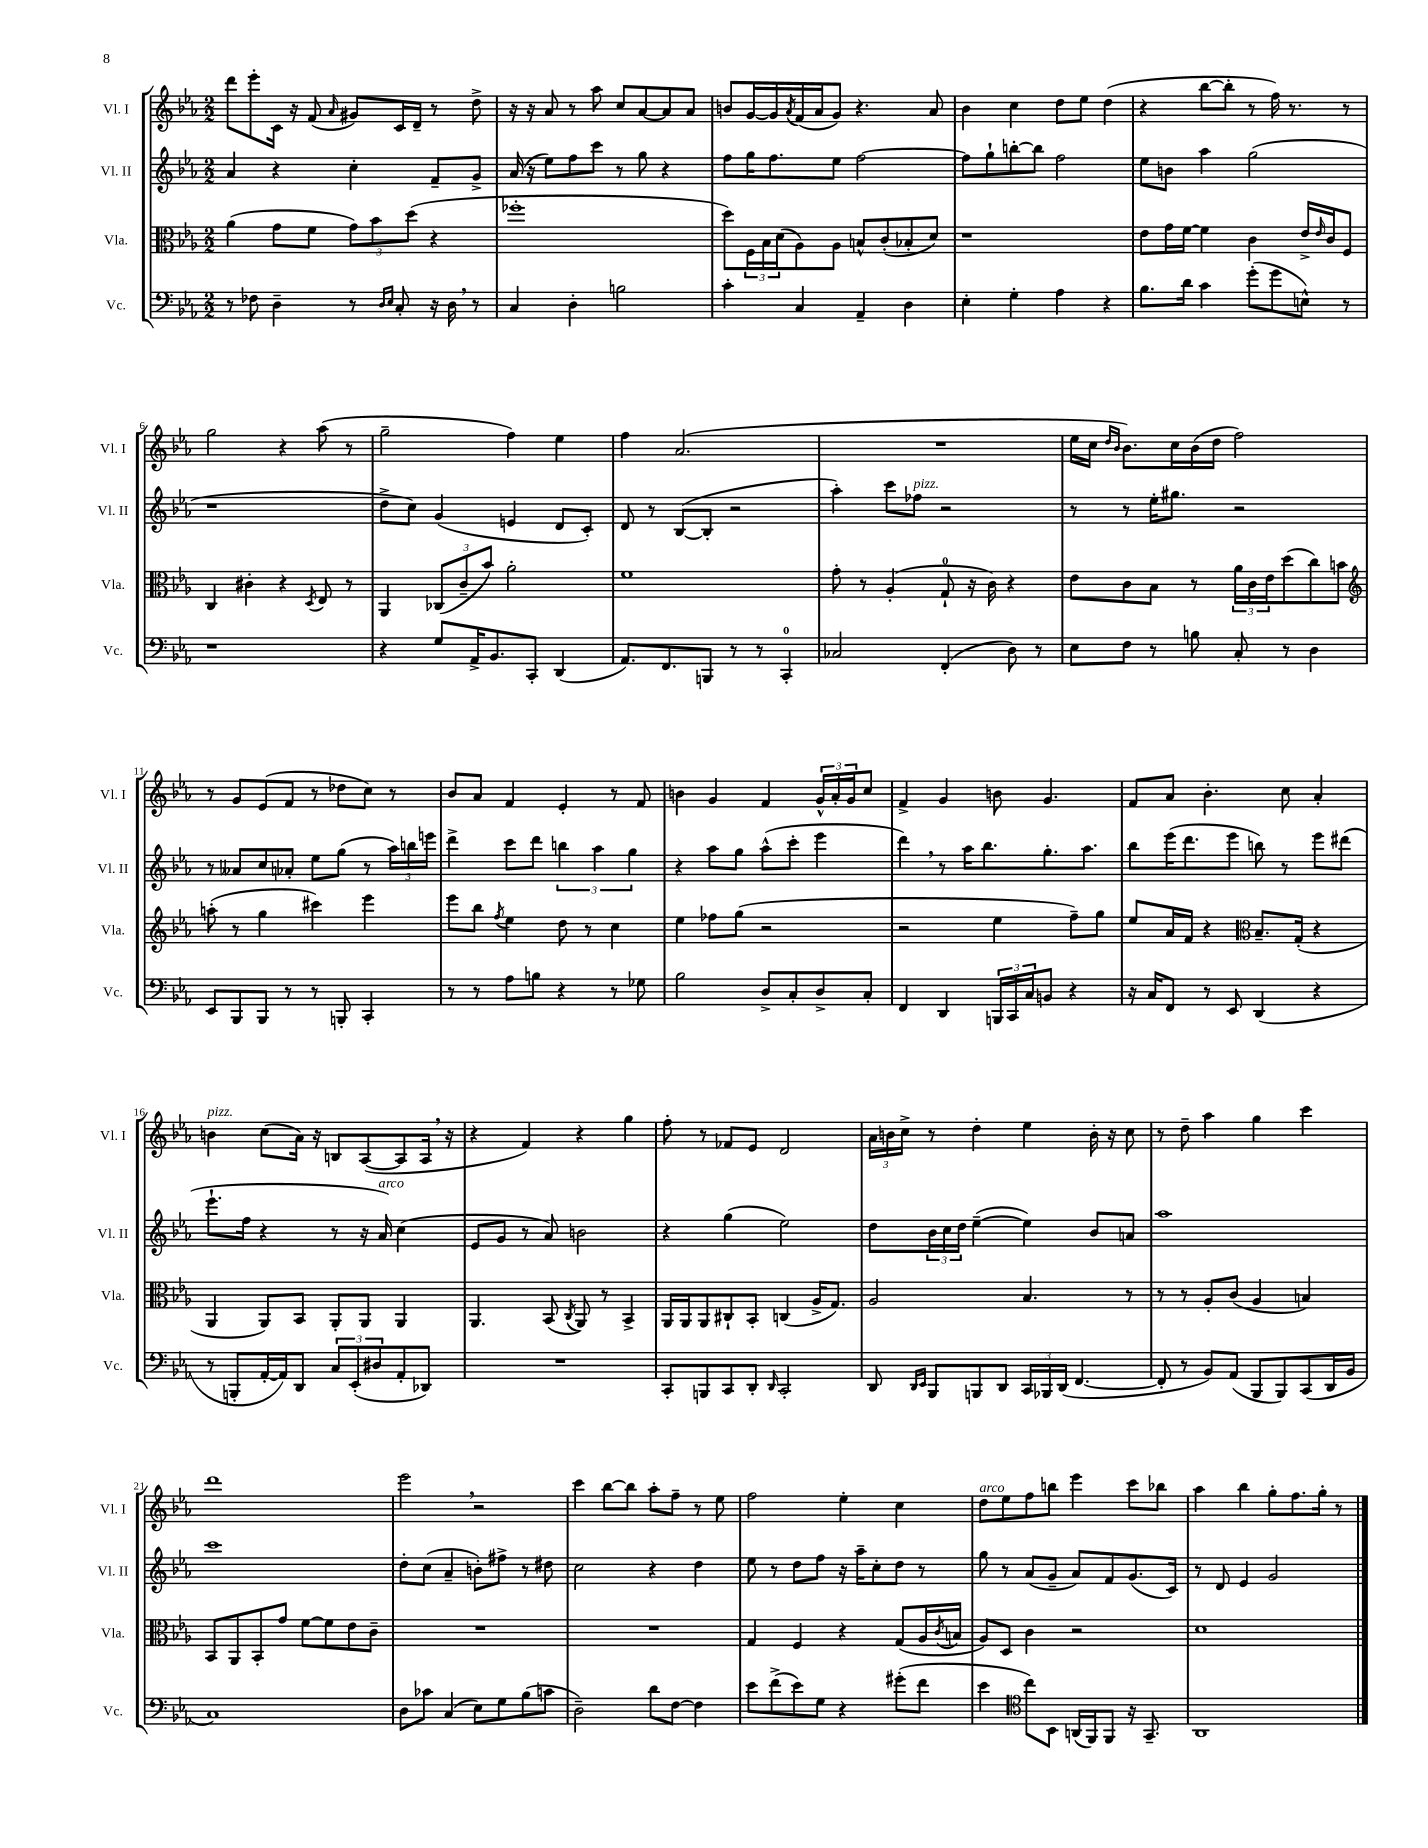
<<
\new StaffGroup <<
\new Staff = "s0" \with { instrumentName = "Vl. I" shortInstrumentName = "Vl. I" } {
    \clef treble \key ees \major \numericTimeSignature \time 2/2
    d'''8 ees'''8-. c'16 r16 f'8( \grace { aes'16 } gis'8) c'16 d'16-- r8 d''8-> |
    r16 r16 aes'8 r8 aes''8 c''8 aes'8~ aes'8 aes'8 |
    b'8 g'16~ g'16 \acciaccatura { aes'8 } f'16( aes'16 g'8) r4. aes'8 |
    bes'4 c''4 d''8 ees''8 d''4( |
    r4 bes''8~ bes''8-. r8 f''16) r8. r8 |
    g''2 r4 aes''8( r8 |
    g''2-- f''4) ees''4 |
    f''4 aes'2.( |
    R1 |
    ees''16 c''16 \grace { d''16 bes'16 } bes'8.) c''16 bes'16( d''16 f''2) |
    r8 g'8 ees'8( f'8 r8 des''8 c''8) r8 |
    bes'8 aes'8 f'4 ees'4-. r8 f'8 |
    b'4 g'4 f'4 \tuplet 3/2 { g'16-^ aes'16-. g'16 } c''8 |
    f'4-> g'4 b'8 g'4. |
    f'8 aes'8 bes'4.-. c''8 aes'4-. |
    b'4^\markup { \italic "pizz." } c''8( aes'16) r16 b8 aes8~( aes8 aes16 \breathe r16 |
    r4 f'4) r4 g''4 |
    f''8-. r8 fes'8 ees'8 d'2 |
    \tuplet 3/2 { aes'16 b'16 c''16-> } r8 d''4-. ees''4 b'16-. r16 c''8 |
    r8 d''8-- aes''4 g''4 c'''4 |
    d'''1 |
    ees'''2 \breathe r2 |
    c'''4 bes''8~ bes''8 aes''8-. f''8-- r8 ees''8 |
    f''2 ees''4-. c''4 |
    d''8^\markup { \italic "arco" } ees''8 f''8 b''8 ees'''4 c'''8 bes''8 |
    aes''4 bes''4 g''8-. f''8. g''16-. r8 \bar "|." |
}
\new Staff = "s1" \with { instrumentName = "Vl. II" shortInstrumentName = "Vl. II" } {
    \clef treble \key ees \major \numericTimeSignature \time 2/2
    aes'4 r4 c''4-. f'8-- g'8-> |
    aes'16( r16 ees''8) f''8 c'''8 r8 g''8 r4 |
    f''8 g''16 f''8. ees''8 f''2~ |
    f''8 g''8-! b''8~-. b''8 f''2 |
    ees''8 b'8 aes''4 g''2( |
    r1 |
    d''8-> c''8) g'4( e'4 d'8 c'8-.) |
    d'8 r8 bes8~( bes8-. r2 |
    aes''4-.) c'''8 fes''8^\markup { \italic "pizz." } r2 |
    r8 r8 ees''16-. gis''8. r2 |
    r8 aeses'8 c''8 aes'8-. ees''8 g''8( r8 \tuplet 3/2 { aes''16) b''16 e'''16 } |
    d'''4-> c'''8 d'''8 \tuplet 3/2 { b''4 aes''4 g''4 } |
    r4 aes''8 g''8 aes''8-^( c'''8-. ees'''4 |
    d'''4) \breathe r8 aes''16 bes''8. g''8.-. aes''8. |
    bes''8 ees'''16( d'''8. ees'''8 b''8) r8 ees'''8 dis'''8( |
    ees'''8.-! f''16 r4 r8 r16 aes'16^\markup { \italic "arco" }) c''4( |
    ees'8 g'8 r8 aes'8) b'2 |
    r4 g''4( ees''2) |
    d''8 \tuplet 3/2 { bes'16 c''16 d''16 } ees''4~--( ees''4) bes'8 a'8 |
    aes''1 |
    c'''1 |
    d''8-. c''8( aes'4-- b'8-.) fis''8-> r8 dis''8 |
    c''2 r4 d''4 |
    ees''8 r8 d''8 f''8 r16 aes''16-- c''8-. d''8 r8 |
    g''8 r8 aes'8( g'8-- aes'8) f'8 g'8.( c'16) |
    r8 d'8 ees'4 g'2 \bar "|." |
}
\new Staff = "s2" \with { instrumentName = "Vla." shortInstrumentName = "Vla." } {
    \clef alto \key ees \major \numericTimeSignature \time 2/2
    aes'4( g'8 f'8 \tuplet 3/2 { g'8) bes'8 d''8( } r4 |
    fes''1-. |
    d''8) \tuplet 3/2 { f16 bes16 d'16( } aes8) aes8 b8-^ c'8-.( bes8-. d'8) |
    r1 |
    ees'8 g'16 f'16~ f'4 c'4 ees'16-> \grace { ees'16 } c'16 f8 |
    c4 cis'4-. r4 \acciaccatura { d8 } ees8 r8 |
    aes,4 \tuplet 3/2 { ces8( c'8-- bes'8) } aes'2-. |
    f'1 |
    g'8-. r8 aes4-.( g8-0-! r16 c'16) r4 |
    ees'8 c'8 bes8 r8 \tuplet 3/2 { aes'16 c'16 ees'16 } d''8( c''8) b'8 |
    \clef treble a''8-.( r8 g''4 cis'''4) ees'''4 |
    ees'''8 bes''8 \acciaccatura { f''8 } ees''4 d''8 r8 c''4 |
    ees''4 fes''8 g''8( r2 |
    r2 ees''4 f''8--) g''8 |
    ees''8 aes'16 f'16 r4 \clef alto bes8.-- g16-.( r4 |
    aes,4 aes,8) bes,8 aes,8-. aes,8 aes,4 |
    aes,4. bes,8( \acciaccatura { c8 } aes,8) r8 bes,4-> |
    aes,16 aes,16 aes,8 cis8-! bes,8-. c4( aes16-> g8.) |
    aes2 bes4. r8 |
    r8 r8 aes8-. c'8( aes4 b4) |
    bes,8 aes,8 bes,8-. g'8 f'8~ f'8 ees'8 c'8-- |
    R1 |
    R1 |
    g4 f4 r4 g8( aes16 \acciaccatura { c'8 } b16 |
    aes8) d8 c'4 r2 |
    d'1 \bar "|." |
}
\new Staff = "s3" \with { instrumentName = "Vc." shortInstrumentName = "Vc." } {
    \clef bass \key ees \major \numericTimeSignature \time 2/2
    r8 fes8 d4-- r8 \grace { d16 ees16 } c8-. r16 d16 \breathe r8 |
    c4 d4-. b2 |
    c'4-. c4 aes,4-- d4 |
    ees4-. g4-. aes4 r4 |
    bes8. d'16 c'4 g'8-.( g'8 e8-^) r8 |
    r1 |
    r4 g8 aes,16-> bes,8. c,8-. d,4( |
    aes,8.) f,8. b,,8 r8 r8 c,4-0-. |
    ces2 f,4-.( d8) r8 |
    ees8 f8 r8 b8 c8-. r8 d4 |
    ees,8 bes,,8 bes,,8 r8 r8 b,,8-. c,4-. |
    r8 r8 aes8 b8 r4 r8 ges8 |
    bes2 d8-> c8-. d8-> c8-. |
    f,4 d,4 \tuplet 3/2 { b,,16 c,16 c16 } b,8 r4 |
    r16 c16 f,8 r8 ees,8 d,4( r4 |
    r8 b,,8-. aes,16~-. aes,16) d,8 \tuplet 3/2 { c8 ees,8-.( dis8 } aes,8-. des,8) |
    R1 |
    c,8-. b,,8 c,8 d,8-. \grace { d,16 } c,2-. |
    d,8 \grace { d,16 ees,16 } bes,,8 b,,8 d,8 \tuplet 3/2 { c,16 bes,,16 d,16( } f,4.~ |
    f,8-. r8 bes,8) aes,8( bes,,8 bes,,8) c,8( d,16 bes,16 |
    c1) |
    d8 ces'8 c4( ees8) g8 bes8( c'8 |
    d2--) d'8 f8~ f4 |
    ees'8 f'8->( ees'8) g8 r4 gis'8-.( f'8 |
    ees'4 \clef tenor c''8) bes,8 a,16( f,16) f,8 r16 g,8.-- |
    aes,1 \bar "|." |
}
>>
>>
